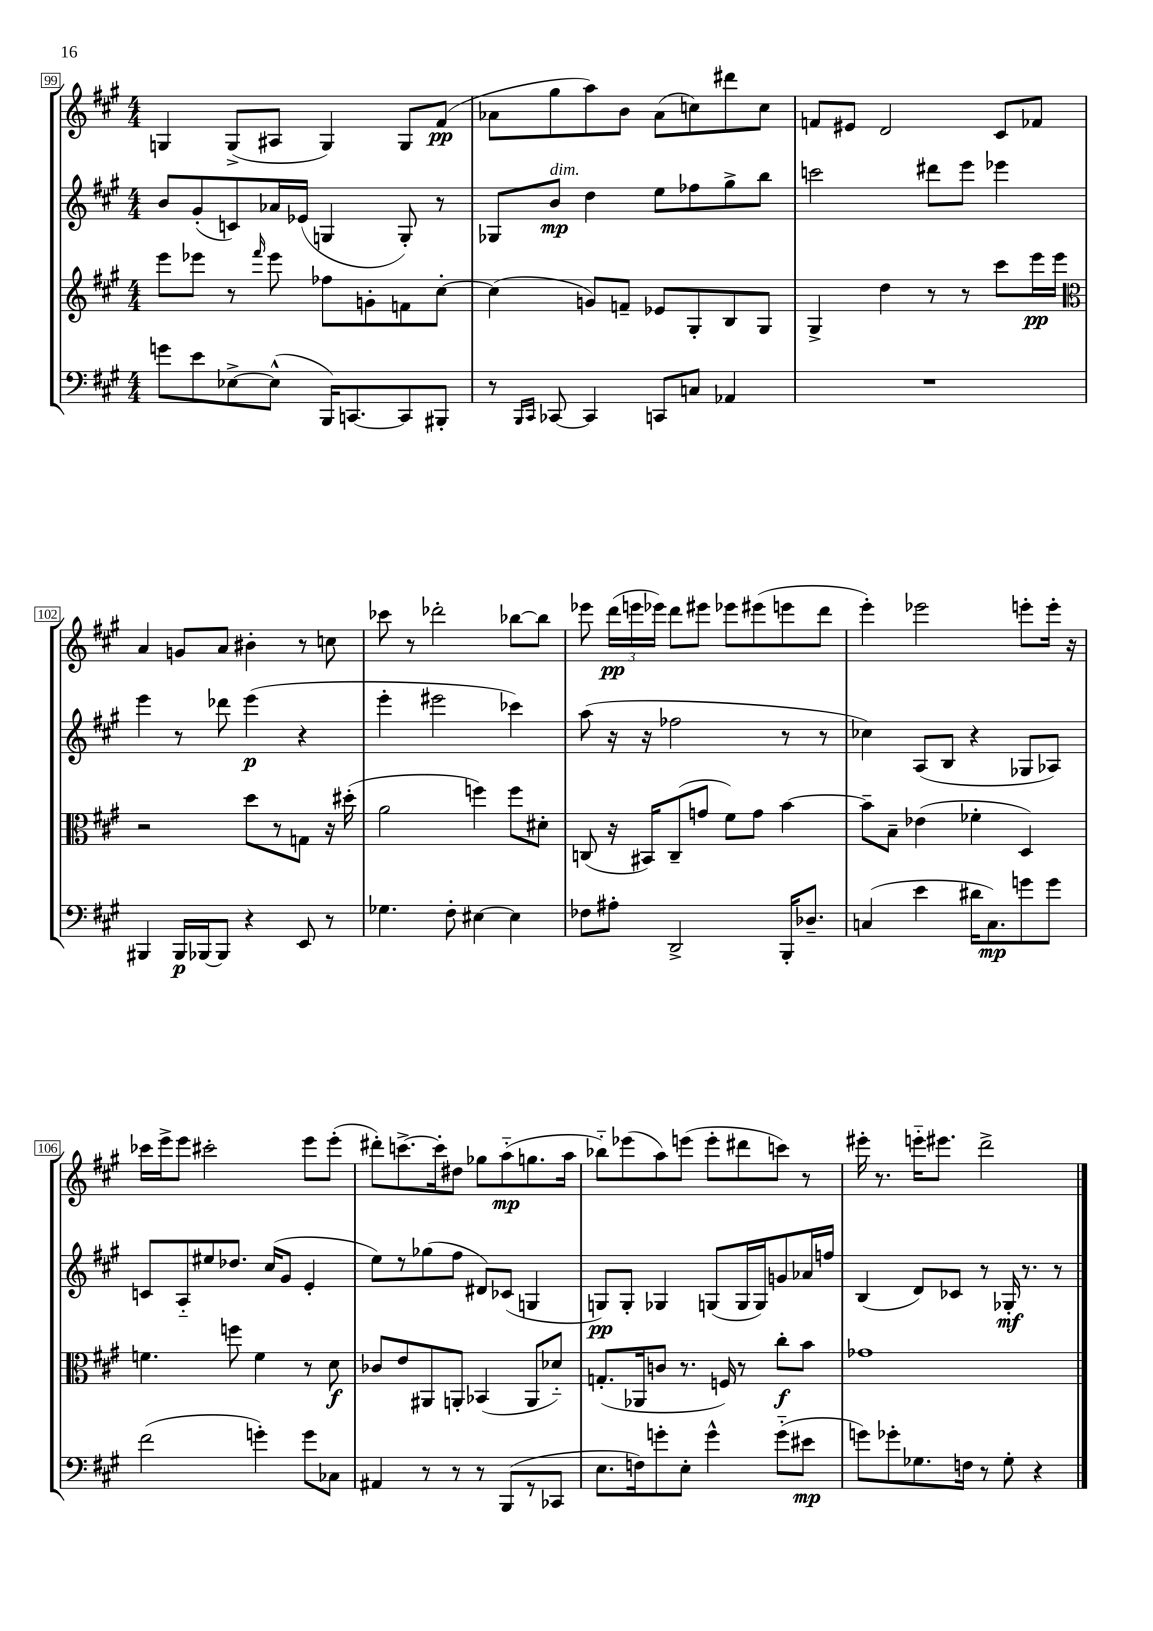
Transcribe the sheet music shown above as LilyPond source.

<<
\new StaffGroup <<
\new Staff = "s0" {
    \clef treble \key a \major \numericTimeSignature \time 4/4
    \autoBeamOff g4 g8[->( ais8] g4) g8[ fis'8]\pp( |
    aes'8[ gis''8 a''8) b'8] aes'8[( c''8) dis'''8 c''8] |
    f'8[ eis'8] d'2 cis'8[ fes'8] |
    a'4 g'8[ a'8] bis'4-. r8 c''8 |
    ces'''8 r8 des'''2-. bes''8[~ bes''8] |
    ees'''8 \tuplet 3/2 { d'''16[\pp( e'''16 ees'''16]) } d'''8[ eis'''8] ees'''8[ eis'''8( e'''8 d'''8] |
    e'''4-.) ees'''2 e'''8[-. e'''16]-. r16 |
    ces'''16[ e'''16-> e'''8] cis'''2-. e'''8[ e'''8]-.( |
    dis'''8[-.) c'''8.~-> c'''16-. dis''8] ges''8[ a''8-_\mp( g''8. a''16] |
    bes''8[-_) ees'''8( a''8) e'''8]( e'''8[-. dis'''8 c'''8]) r8 |
    eis'''16-. r8. e'''16[-_ eis'''8.] d'''2-> \bar "|." |
}
\new Staff = "s1" {
    \clef treble \key a \major \numericTimeSignature \time 4/4
    \autoBeamOff b'8[ gis'8-.( c'8) aes'16 ees'16]( g4 g8-.) r8 |
    ges8[ b'8]\mp^\markup { \italic "dim." } d''4 e''8[ fes''8 gis''8-> b''8] |
    c'''2 dis'''8[ e'''8] ees'''4 |
    e'''4 r8 des'''8 e'''4\p( r4 |
    e'''4-. eis'''2 ces'''4) |
    a''8( r16 r16 fes''2 r8 r8 |
    ces''4) a8[( b8] r4 ges8[ aes8]) |
    c'8[ a8-_ eis''8 des''8.] cis''16[( gis'8] e'4-. |
    e''8[) r8 ges''8( fis''8] dis'8[) ces'8]( g4 |
    g8[\pp) g8]-. ges4 g8[( g16 g16) g'8 aes'16 f''16] |
    b4( d'8[) ces'8] r8 ges16-.\mf r8. r8 \bar "|." |
}
\new Staff = "s2" {
    \clef treble \key a \major \numericTimeSignature \time 4/4
    \autoBeamOff e'''8[ ees'''8] r8 \grace { fis'''16 } ees'''8 fes''8[ g'8-. f'8 cis''8]~-. |
    cis''4( g'8[) f'8]-- ees'8[ gis8-. b8 gis8] |
    gis4-> d''4 r8 r8 cis'''8[ e'''16\pp e'''16] |
    \clef alto r2 d''8[ r8 g8] r16 dis''16-.( |
    a'2 f''4) f''8[ dis'8]-. |
    c8( r16 bis,16[) c8--( g'8] fis'8[) g'8] b'4~ |
    b'8[-- b8]-- ees'4( fes'4-. d4) |
    f'4. f''8 f'4 r8 d'8\f |
    ces'8[ e'8 ais,8 a,8]-. bes,4( a,8[ des'8]-_) |
    g8.[-.( aes,16 c'8] r8. f16) r8 cis''8[-.\f b'8] |
    ges'1 \bar "|." |
}
\new Staff = "s3" {
    \clef bass \key a \major \numericTimeSignature \time 4/4
    \autoBeamOff g'8[ e'8 ees8~-> ees8]-^( b,,16[) c,8.~ c,8 bis,,8]-. |
    r8 \grace { b,,16[ cis,16] } ces,8~ ces,4 c,8[ c8] aes,4 |
    R1 |
    bis,,4 bis,,16[\p bes,,16~ bes,,8] r4 e,8 r8 |
    ges4. fis8-. eis4~ eis4 |
    fes8[ ais8]-. d,2-> b,,16[-. des8.]-- |
    c4( e'4 dis'16[ c8.\mp) g'8 g'8] |
    fis'2( g'4-.) g'8[ ces8] |
    ais,4 r8 r8 r8 b,,8[( r8 ces,8] |
    e8.[ f16) g'8-. e8]-. g'4-^ g'8[-_( eis'8]\mp |
    g'8[) ges'8-. ges8. f16] r8 ges8-. r4 \bar "|." |
}
>>
>>
\layout { \context { \Score currentBarNumber = #99 \override BarNumber.stencil = #(make-stencil-boxer 0.1 0.3 ly:text-interface::print) } }
